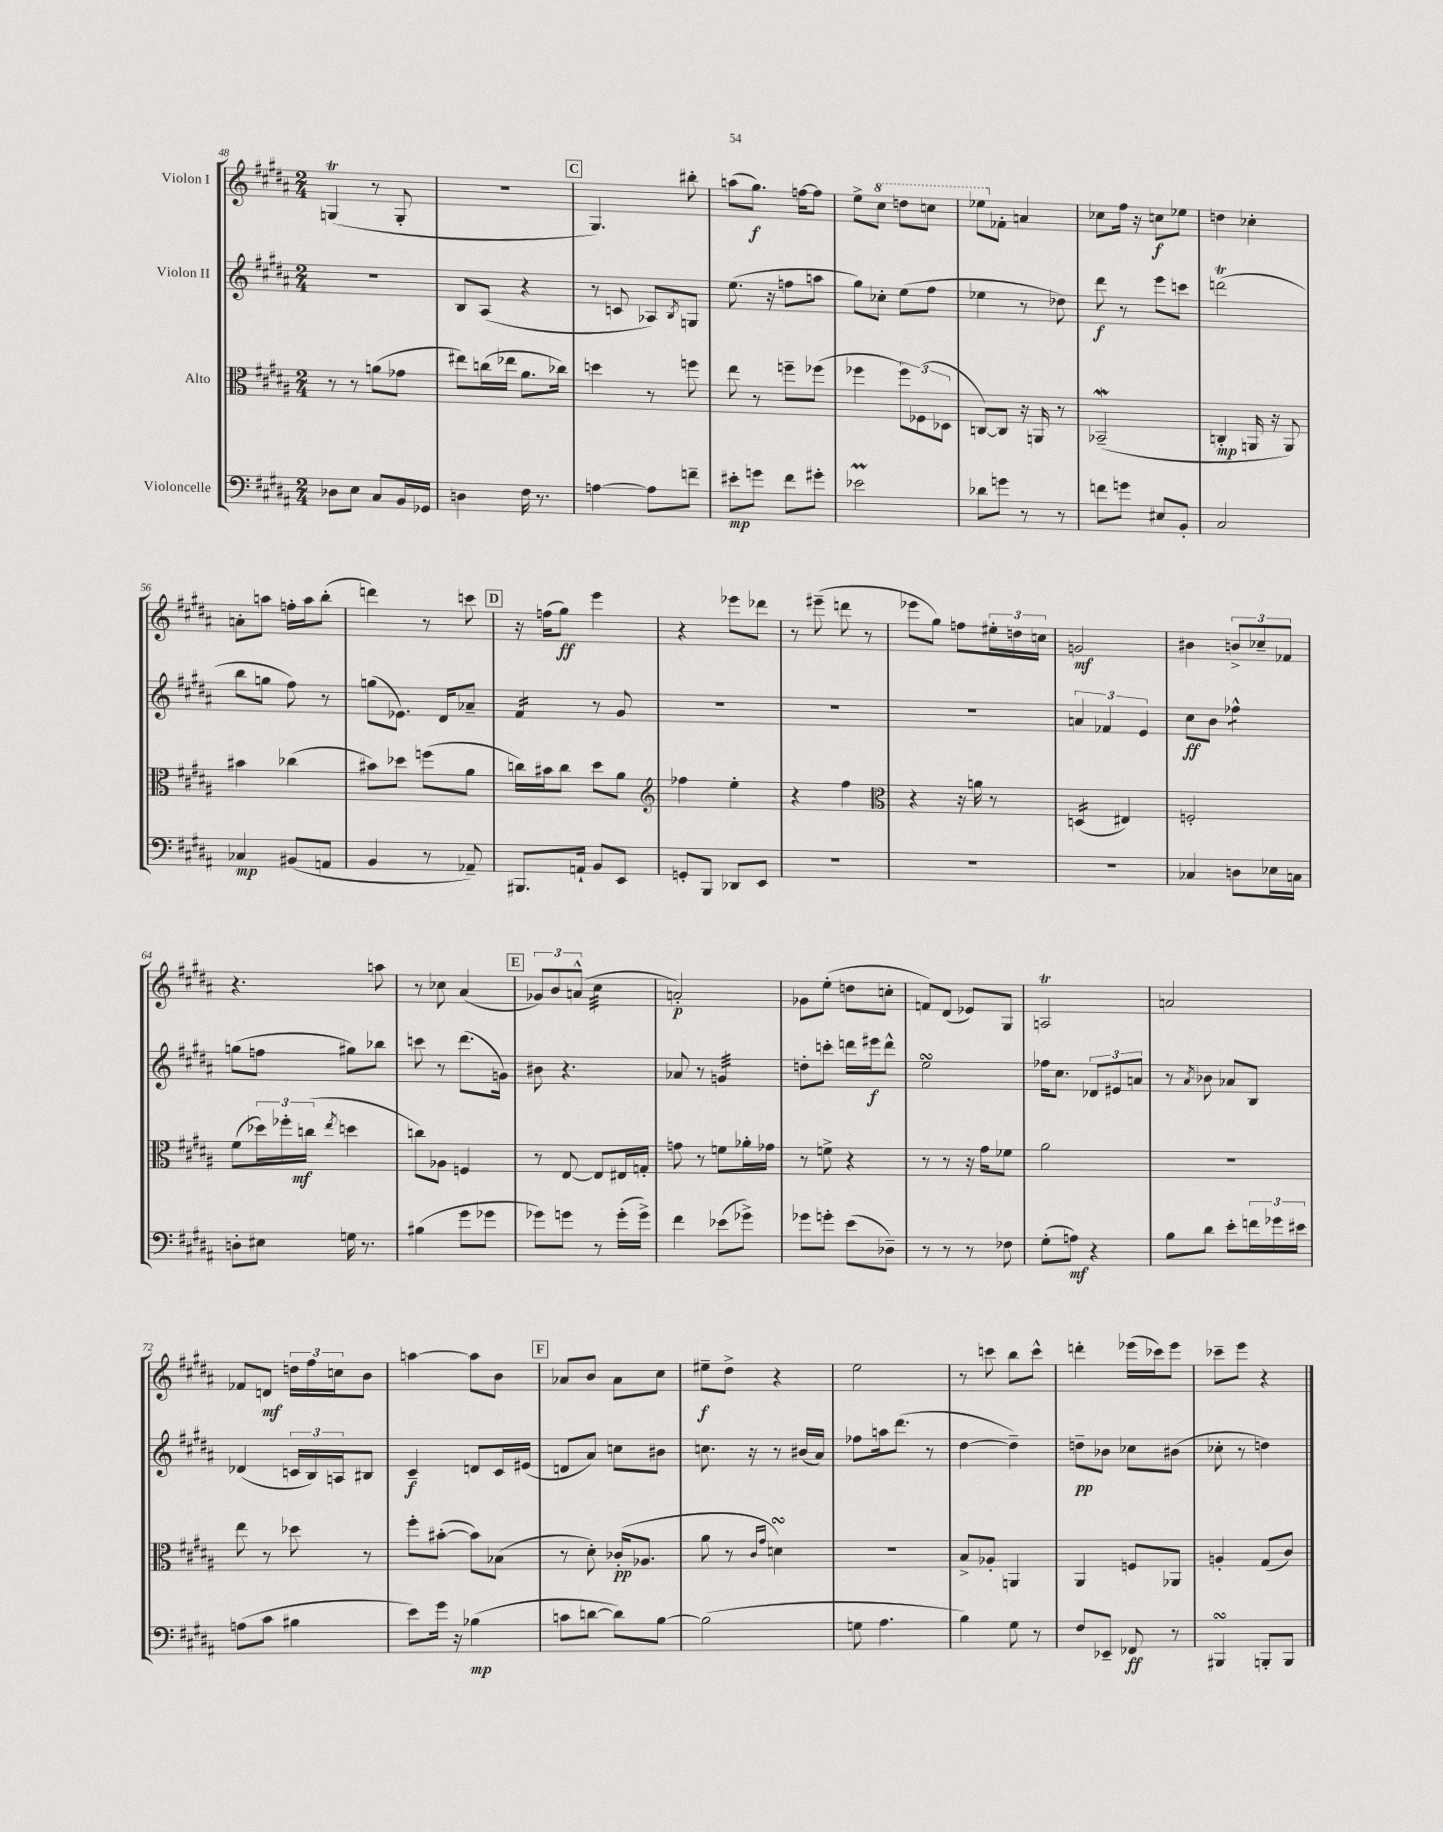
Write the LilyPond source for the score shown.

<<
\new StaffGroup <<
\new Staff = "s0" \with { instrumentName = "Violon I" } {
    \clef treble \key b \major \numericTimeSignature \time 2/4
    g4\trill( r8 g8-. |
    R2 |
    \mark \markup { \box "C" } gis4.) bis''8-. |
    a''8( gis''8.\f) f''16~ f''8 |
    e''8-> \ottava #1 cis'''8 d'''8 c'''8 |
    ees'''8 \ottava #0 fes'8-. a'4 |
    ces''8 fis''16 r16 c''8\f ees''8 |
    d''4 ces''4-. |
    a'8-. a''8 f''16-. a''16 b''8-.( |
    d'''4) r8 c'''8 |
    \mark \markup { \box "D" } r16 f''16( gis''8\ff) e'''4 |
    r4 ees'''8 des'''8 |
    r8 eis'''8--( d'''8 r8 |
    ees'''8 gis''8) f''8 \tuplet 3/2 { eis''16-. d''16 c''16 } |
    g'2\mf |
    bis'4 \tuplet 3/2 { b'8-> ces''8-- fes'8 } |
    r4. a''8 |
    r8 ces''8 ais'4( |
    \mark \markup { \box "E" } \tuplet 3/2 { ges'8) b'8 a'8-^( } cis''4:32 |
    a'2-.\p) |
    ges'8 e''8-.( d''8 c''8-. |
    f'8) dis'8( ees'8) gis8 |
    a2\trill |
    a'2 |
    fes'8 d'8\mf \tuplet 3/2 { d''16 fis''16 c''16 } b'8 |
    a''4~ a''8 b'8 |
    \mark \markup { \box "F" } aes'8 b'8 aes'8 cis''8 |
    eis''8--\f dis''8-> r4 |
    e''2 |
    r8 c'''8 b''8 c'''8-^ |
    d'''4-. ees'''16( ces'''16) ees'''8 |
    ces'''8-- e'''8 r4 \bar "|." |
}
\new Staff = "s1" \with { instrumentName = "Violon II" } {
    \clef treble \key b \major \numericTimeSignature \time 2/4
    R2 |
    b8 ais8( r4 |
    \mark \markup { \box "C" } r8 c'8 aes8) \acciaccatura { b8 } g8 |
    e''8.( r16 f''8 a''8 |
    gis''8) ces''8-. e''8( fis''8 |
    ees''4 r8 des''8) |
    dis'''8\f r8 e'''8 c'''8 |
    d'''2\trill( |
    b''8 g''8 fis''8) r8 |
    g''8( ees'8.) dis'16 aes'8-- |
    \mark \markup { \box "D" } fis'4:16 r8 gis'8 |
    R2 |
    R2 |
    R2 |
    \tuplet 3/2 { a'4 fes'4 e'4 } |
    cis''8\ff b'8 fes''4:8-^ |
    g''8( f''8 gis''8) bes''8 |
    c'''8 r8 dis'''8.( g'16) |
    \mark \markup { \box "E" } bis'8 r4. |
    aes'8 r8 g'4:32 |
    d''8-. c'''8-. d'''16 eis'''16\f d'''8-^ |
    e''2\turn |
    fes''16 cis''8. \tuplet 3/2 { des'8 eis'8 a'8 } |
    r8 \acciaccatura { ais'8 } bes'8 aes'8 b8 |
    des'4( \tuplet 3/2 { c'16 b16) a16 } bis8 |
    cis'4--\f d'8 cis'16 eis'16( |
    \mark \markup { \box "F" } d'8 ais'8) c''8 bis'8 |
    c''8. r16 r8 bis'16( ais'16) |
    fes''8 a''16 dis'''8.( r8 |
    dis''4~ dis''4--) |
    d''8--\pp bes'8 ces''8 bis'8( |
    ces''8-. r8 d''4) \bar "|." |
}
\new Staff = "s2" \with { instrumentName = "Alto" } {
    \clef alto \key b \major \numericTimeSignature \time 2/4
    r8 r8 a'8( ges'8 |
    eis''8) c''16( ees''16 ais'8. ces''16) |
    \mark \markup { \box "C" } d''4 r8 f''8 |
    e''8 r8 f''8-- fes''8( |
    fes''4 \tuplet 3/2 { fes''8) fes8( des8 } |
    c8~) c8 r16 a,16 r8 |
    bes,2--\mordent( |
    c4-.\mp a,16 r16 a,8) |
    bis'4 ces''4( |
    bis'8) des''8 f''8( ais'8 |
    \mark \markup { \box "D" } c''16) bis'16 c''8 dis''8 ais'8 |
    \clef treble fes''4 e''4-. |
    r4 fis''4 |
    \clef alto r4 r16 a'16 r8 |
    d4:16( eis4) |
    f2-. |
    fis'8( \tuplet 3/2 { des''16) fes''16-. c''16\mf( } \acciaccatura { e''8 } d''4 |
    c''8) aes8 f4 |
    \mark \markup { \box "E" } r8 e8~ e8 eis16 g16-. |
    g'8 r8 f'8 aes'16-. ges'16 |
    r8 f'8-> r4 |
    r8 r8 r16 gis'16 fes'8 |
    ais'2 |
    R2 |
    e''8 r8 des''8 r8 |
    fis''8-. bis'8~-.( bis'8) bes8( |
    \mark \markup { \box "F" } r8 dis'8-.) ces'16-.\pp( aes8. |
    ais'8 r8 \grace { cis'16 gis'16 } d'4\turn) |
    R2 |
    b8-> aes8-. a,4 |
    ais,4 f8 aes,8 |
    a4-. gis8( cis'8) \bar "|." |
}
\new Staff = "s3" \with { instrumentName = "Violoncelle" } {
    \clef bass \key b \major \numericTimeSignature \time 2/4
    des8 e8 cis8 b,16 ges,16 |
    d4 fis16 r8. |
    \mark \markup { \box "C" } a4~ a8 f'8-- |
    eis'8-.\mp g'8 fis'8 gis'8-. |
    ees'2\prall |
    des'8 g'8 r8 r8 |
    f'8 g'8 eis8 b,8-. |
    cis2 |
    ces4\mp bis,8( a,8 |
    b,4 r8 aes,8--) |
    \mark \markup { \box "D" } bis,,8. a,16-! b,8 e,8 |
    g,8-. b,,8 des,8 e,8 |
    R2 |
    R2 |
    R2 |
    ces4 d8 ees16 c16 |
    d8-. eis8 g16 r8. |
    bis4( gis'8 ges'8 |
    \mark \markup { \box "E" } ges'8) g'8 r8 g'16-.( g'16->) |
    fis'4 ees'8( ges'8->) |
    ges'8 g'8-. e'8( des8--) |
    r8 r8 r8 fes8 |
    gis8-.( a8\mf) r4 |
    b8 dis'8 e'8-. \tuplet 3/2 { f'16 ges'16 eis'16 } |
    a8( cis'8 bis4 |
    e'8) gis'16 r16 bes4\mp( |
    \mark \markup { \box "F" } c'8 d'8~ d'8) b8~ |
    b2( |
    g8 ais4. |
    b4) gis8 r8 |
    fis8 ees,8-- fes,8\ff r8 |
    bis,,4\turn b,,8-. b,,8 \bar "|." |
}
>>
>>
\layout { \context { \Score currentBarNumber = #48 } }
